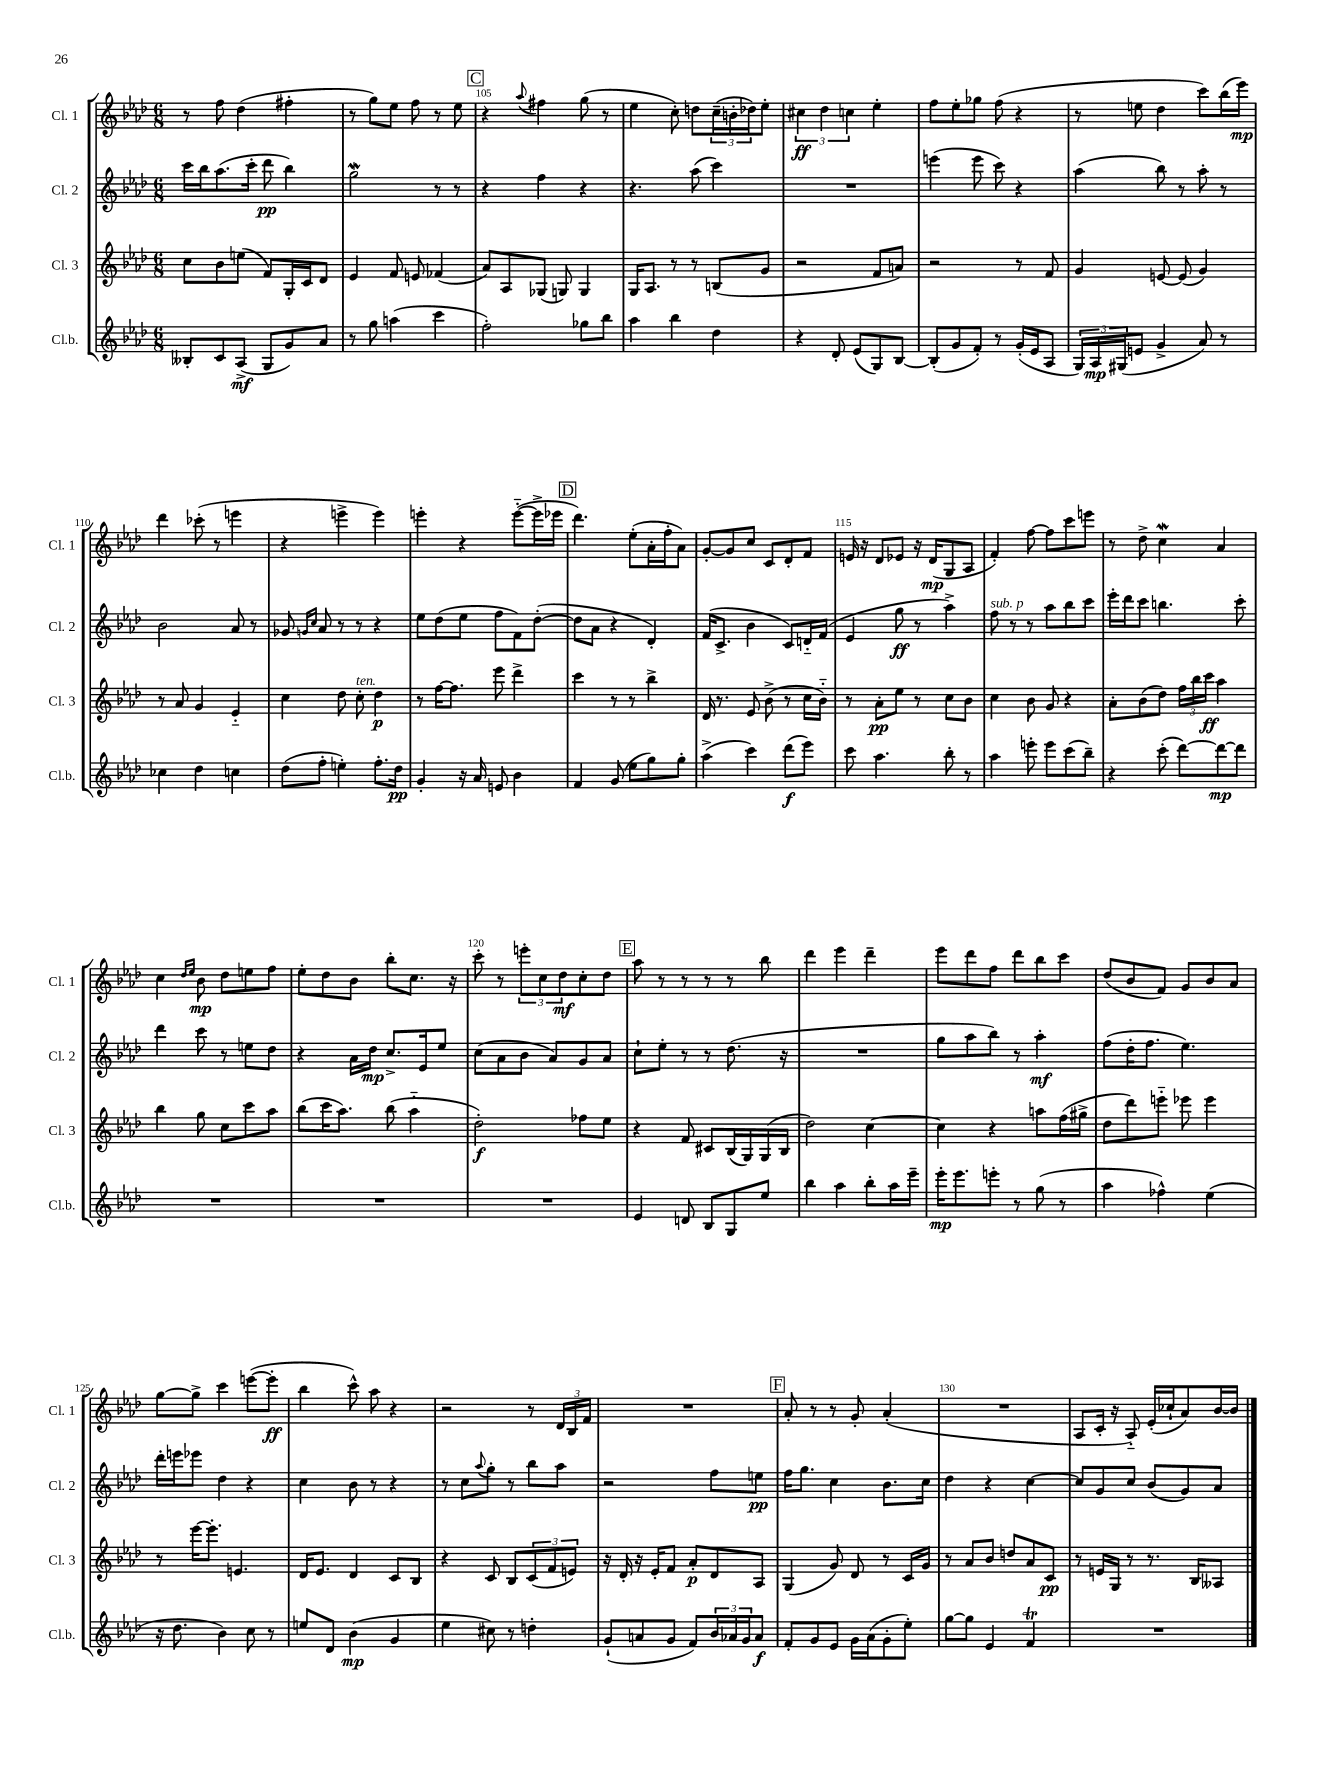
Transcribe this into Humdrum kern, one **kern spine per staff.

**kern	**kern	**kern	**kern
*staff4	*staff3	*staff2	*staff1
*clefG2	*clefG2	*clefG2	*clefG2
*k[b-e-a-d-]	*k[b-e-a-d-]	*k[b-e-a-d-]	*k[b-e-a-d-]
*M6/8	*M6/8	*M6/8	*M6/8
8B--'/L	8cc\L	16ccc\LL	8r
.	.	16bb-\J	.
8c/	8b-\	(8.aa-\	8ff\
(8A-^/J	(8ee\J	.	(4dd-\
.	.	16ccc'\Jk	.
8G/L	8f/L)	8ddd-\	.
8g/)	16G'/L	4bb-\)	4ff#'\
.	16c/J	.	.
8a-/J	8d-/J	.	.
=	=	=	=
8r	4e-/	2gg\	8r
8gg\	.	.	8gg\L)
(4aa\	8f/	.	8ee-\J
.	8e/	.	8ff\
4ccc\	(4f-/	8r	8r
.	.	8r	8ee-\
=	=	=	=
2ff'\)	8a-/L)	4r	4r
.	8A-/	.	.
.	.	.	8qqaa-/
.	(8G-/J	4ff\	4ff#\
.	8G/)	.	.
8gg-\L	4G/	4r	(8gg\
8bb-\J	.	.	8r
=	=	=	=
4aa-\	16G/LK	4.r	4ee-\
.	8.A-/J	.	.
4bb-\	8r	.	8cc'\)
.	8r	(8aa-\	8dd\L
4dd-\	(8B/L	4ccc\)	(24cc~\L
.	.	.	24b'\
.	.	.	24dd-\J)
.	8g/J	.	8ee-'\J
=	=	=	=
4r	2r	2.r	6cc#\
.	.	.	6dd-\
8d-'/	.	.	.
.	.	.	6cc\
(8e-/L	.	.	.
8G/)	8f/L	.	4ee-'\
[8B-/J	8a/J)	.	.
=	=	=	=
(8B-'/]L	2r	(4eee\	8ff\L
8g/	.	.	8ee-'\
8f'/J)	.	8eee\	8gg-\J
8r	.	8ccc\)	(8ff\
(16g'/LL	8r	4r	4r
16e-/J	.	.	.
8A-/J	8f/	.	.
=	=	=	=
24G/LL)	4g/	(4aa-\	8r
24A-/	.	.	.
(24G#/J	.	.	.
8e/J	.	.	8ee\
4g^/	[8e/	8bb-\)	4dd-\
.	(8e/]	8r	.
8a-/)	4g/)	8aa-'\	8ccc\L)
8r	.	8r	(16bb-\L
.	.	.	16eee-\JJ)
=	=	=	=
4cc-\	8r	2b-\	4ddd-\
.	8a-/	.	.
4dd-\	4g/	.	(8ccc-'\
.	.	.	8r
4cc\	4e-'~/	8a-/	4eee\
.	.	8r	.
=	=	=	=
(8dd-\L	4cc\	8g-/	4r
.	.	16qqg/LL	.
.	.	16qqcc/JJ	.
8ff'\J	.	8a-/	.
4ee'\)	8dd-\	8r	4eee^\
.	8cc'\	8r	.
8.ff'\L	4dd-\	4r	4eee\)
16dd-\Jk	.	.	.
=	=	=	=
4g'/	8r	8ee-\L	4eee'\
.	[16ff\LK	(8dd-\	.
.	8.ff\]J	.	.
16r	.	8ee-\J	4r
16a-/	.	.	.
8e/	8eee-\	8ff\L	.
4b-\	4ddd-^\	8f\)	([8eee'~\L
.	.	([8dd-'\J	16eee^\]L
.	.	.	16eee-\JJ
=	=	=	=
4f/	4ccc\	8dd-\]L	4.ddd-\)
.	.	8a-\J	.
(8g/	8r	4r	.
8ee-\L	8r	.	(8ee-'\L
8gg\)	4bb-^\	4d-'/)	16a-'\L
.	.	.	16ff'\J
8gg'\J	.	.	8a-\J)
=	=	=	=
(4aa-^\	16d-/	(16f/LK	[8g'/L
.	8.r	8.c^/J	.
.	.	.	8g/]
4ccc\)	8e-/	4b-\	8cc/J
.	(8b-^\	.	8c/L
(8ddd-\L	8r	8c/L)	8d-'/
8eee-\J)	16cc\LL	16d'~/L	8f/J
.	16b-'~\JJ)	(16f/JJ	.
=	=	=	=
8ccc\	8r	4e-/	16e/
.	.	.	16r
4.aa-\	8a-'\L	.	8d-/L
.	8ee-\J	8gg\	8e-/J
.	8r	8r	16r
.	.	.	(16d-/LK
8bb-'\	8cc\L	4aa-^\)	8G/
8r	8b-\J	.	8A-/J
=	=	=	=
4aa-\	4cc\	8ff\	4f'/)
.	.	8r	.
8eee'\	8b-\	8r	[8ff\
8eee\L	8g/	8aa-\L	8ff\]L
(8ccc\	4r	8bb-\	8ccc\
8bb-~\J)	.	8ccc\J	8eee\J
=	=	=	=
4r	8a-'\L	16eee-'\LL	8r
.	.	16ddd-\J	.
.	(8b-\	8ccc\J	8dd-^\
(8ccc'\	8dd-\J)	4.bb\	4cc\
[8ddd-\L)	24ff\LL	.	.
.	24bb-\	.	.
.	24ccc\JJ	.	.
8ddd-\_	4aa-\	.	4a-/
8ddd-\]J	.	8ccc'\	.
=	=	=	=
2.r	4bb-\	4ddd-\	4cc\
.	.	.	16qqdd-/LL
.	.	.	16qqee-/JJ
.	8gg\	8ccc\	8b-\
.	8cc\L	8r	8dd-\L
.	8ccc\	8ee\L	8ee\
.	8aa-\J	8dd-\J	8ff\J
=	=	=	=
2.r	(8bb-\L	4r	8ee-'\L
.	16ccc\K	.	8dd-\
.	8.aa-\J)	.	.
.	.	16a-\LL	8b-\J
.	.	16dd-\JJ	.
.	(8bb-\	8.cc^/L	8bb-'\L
.	4aa-'~\	.	8.cc\J
.	.	16e-/k	.
.	.	8ee-/J	.
.	.	.	16r
=	=	=	=
2.r	2dd-'\)	(8cc\L	8ccc'\
.	.	8a-\	8r
.	.	8b-\J	12eee'\L
.	.	.	12cc\
.	.	8a-/L)	.
.	.	.	12dd-\
.	8ff-\L	8g/	8cc'\
.	8ee-\J	8a-/J	8dd-\J
=	=	=	=
4e-/	4r	8cc`\L	8aa-\
.	.	8ee-'\J	8r
8d/	8f/	8r	8r
8B-/L	8c#/L	8r	8r
8G/	(16B-/L	(8.dd-\	8r
.	16G/)	.	.
8ee-/J	(16G/	.	8bb-\
.	16B-/JJ	16r	.
=	=	=	=
4bb-\	2dd-\)	2.r	4ddd-\
4aa-\	.	.	4eee-\
8bb-'\L	[4cc\	.	4ddd-~\
16aa-\L	.	.	.
16eee-~\JJ	.	.	.
=	=	=	=
16eee-'\LK	4cc\]	8gg\L	8eee-\L
8.eee-\	.	.	.
.	.	8aa-\	8ddd-\
8eee'\J	4r	8bb-\J)	8ff\J
8r	.	8r	8ddd-\L
(8gg\	8aa\L	4aa-'\	8bb-\
8r	(16ff\L	.	8ccc\J
.	16gg#^\JJ	.	.
=	=	=	=
4aa-\	8dd-\L	(8ff\L	(8dd-/L
.	8ddd-\)	16dd-'\K	8b-/
.	.	8.ff\J	.
4ff-^^\)	8eee'~\J	.	8f/J)
.	8eee-\	4.ee-\)	8g/L
(4ee-\	4eee-\	.	8b-/
.	.	.	8a-/J
=	=	=	=
16r	8r	16ddd-'\LL	[8gg\L
8.dd-\	.	16eee\J	.
.	[16eee-\LK	8eee-\J	8gg^\]J
.	8.eee-'\]J	.	.
4b-\)	.	4dd-\	4ccc\
.	4.e/	.	.
8cc\	.	4r	([8eee\L
8r	.	.	8eee'\]J
=	=	=	=
8ee/L	16d-/LK	4cc\	4bb-\
.	8.e-/J	.	.
8d-/J	.	.	.
(4b-\	4d-/	8b-\	8ccc^^\)
.	.	8r	8aa-\
4g/	8c/L	4r	4r
.	8B-/J	.	.
=	=	=	=
4ee-\	4r	8r	2r
.	.	8cc\L	.
.	.	8qqaa-/	.
8cc#\)	8c/	8gg'\J	.
8r	8B-/L	8r	.
4dd'\	(12c/	8bb-\L	8r
.	12f/	.	.
.	.	8aa-\J	24d-/LL
.	12e/J)	.	24B-/
.	.	.	24f/JJ
=	=	=	=
(8g`/L	16r	2r	2.r
.	16d-'/	.	.
8a/	16r	.	.
.	16e-'/LK	.	.
8g/J	8f/J	.	.
8f/L)	8a-'/L	.	.
24b-/L	8d-/	8ff\L	.
24a-/	.	.	.
24g/J	.	.	.
8a-/J	8A-/J	8ee\J	.
=	=	=	=
8f'/L	(4G/	16ff\LK	8a-'/
.	.	8.gg\J	.
8g/	.	.	8r
8e-/J	8g/)	4cc\	8r
16g\LL	8d-/	.	8g'/
(16a-\J	.	.	.
8g'\	8r	8.b-\L	(4a-'/
8ee-'\J)	16c/LL	.	.
.	16g/JJ	16cc\Jk	.
=	=	=	=
[8gg\L	8r	4dd-\	2.r
8gg\]J	8a-/L	.	.
4e-/	8b-/J	4r	.
.	8dd/L	.	.
4f/	8a-/	[4cc\	.
.	8c/J	.	.
=	=	=	=
2.r	8r	8cc/]L	8A-/L
.	16e/LL	8g/	16c'/Jk
.	16G/JJ	.	16r
.	8r	8cc/J	8A-'~/)
.	8.r	(8b-/L	(16e-'/LL
.	.	.	16cc-`/J
.	.	8g/)	8a-/)
.	16B-/LK	.	.
.	8A--/J	8a-/J	[16b-/L
.	.	.	16b-/]JJ
==	==	==	==
*-	*-	*-	*-
